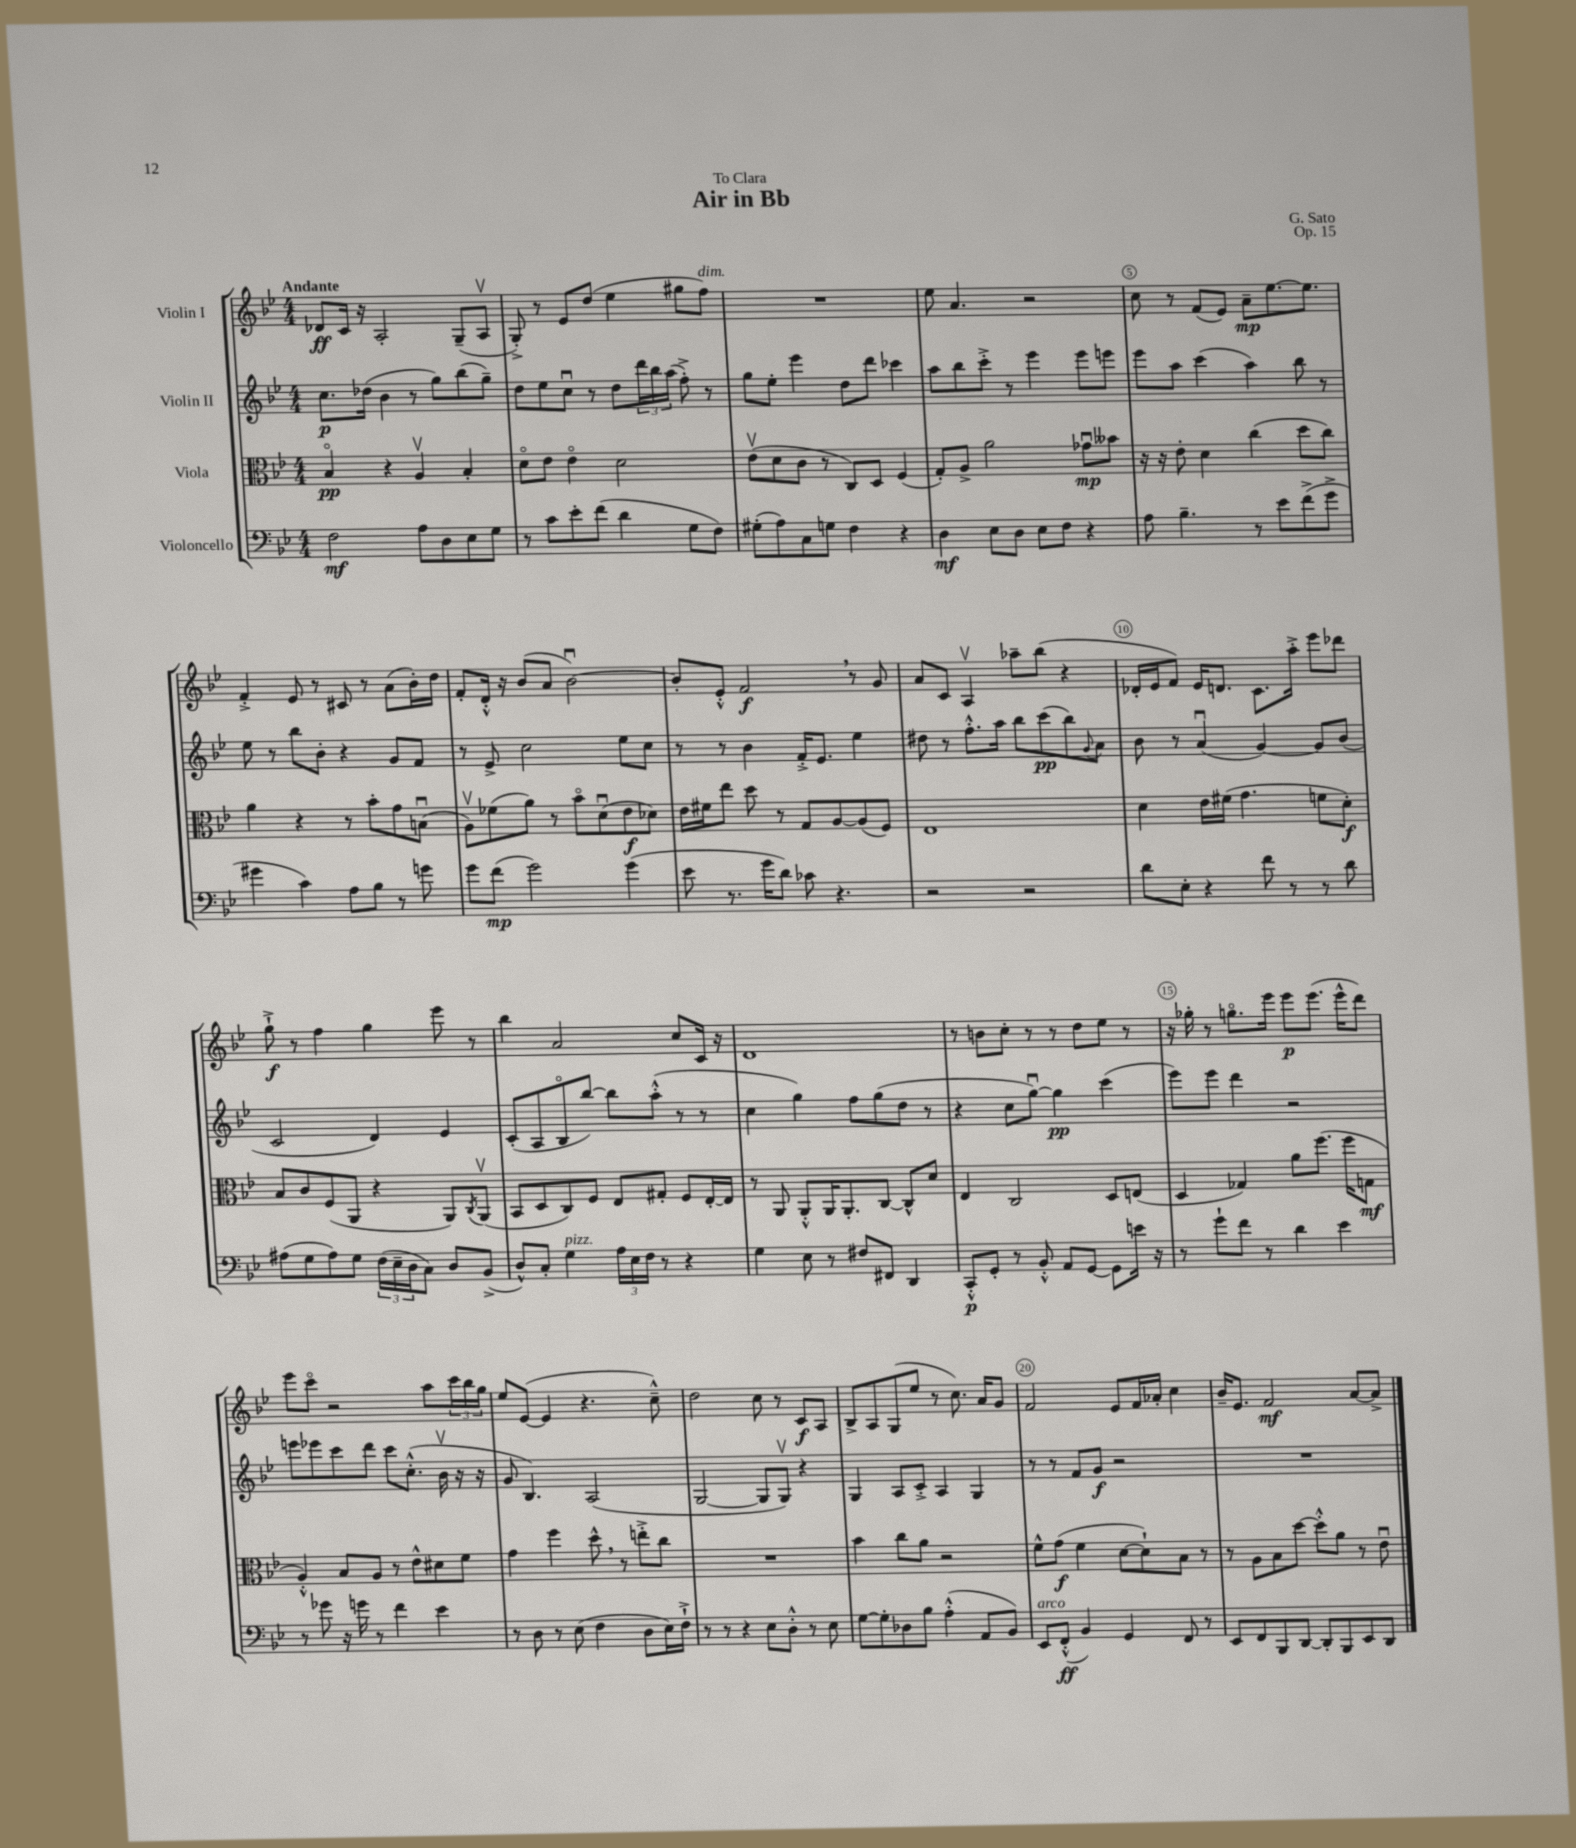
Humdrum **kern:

**kern	**kern	**kern	**kern
*staff4	*staff3	*staff2	*staff1
*clefF4	*clefC3	*clefG2	*clefG2
*k[b-e-]	*k[b-e-]	*k[b-e-]	*k[b-e-]
*M4/4	*M4/4	*M4/4	*M4/4
2F\	4B-o/	8.cc\L	8d-/L
.	.	.	16c/Jk
.	.	(16dd-\Jk	16r
.	4r	4b-\	2A'/
8A\L	4Av/	8r	.
8D\	.	8gg\L)	.
8E-\	4B-'/	(8bb-\	(8G~/L
8G\J	.	8gg~\J)	8Av/J
=	=	=	=
8r	8do\L	8dd\L	8G'^/)
8c\L	8e-\J	8ee-\	8r
8e-'\	4e-o\	8ccu\J	8e-/L
(8f\J	.	8r	(8dd/J
4d\	2d\	8dd\L	4ee-\
.	.	24ddd\L	.
.	.	24bb-\	.
.	.	(24aa\JJ	.
8G\L	.	8ff'^\)	8gg#\L
8F\J)	.	8r	8ff\J)
=	=	=	=
(8G#'\L	(8e-v\L	8gg\L	1r
8A\)	8d\	8ee-'\J	.
8C\	8c\J	4eee-\	.
8G\J	8r	.	.
4F\	8C/L)	8dd\L	.
.	8D/J	8ddd\J	.
4r	(4F/	4ccc-\	.
=	=	=	=
4D\	8G'/L)	8aa\L	8ee-\
.	8A^/J	8bb-\	4.a/
8E-\L	2a\	8ccc'^\J	.
8D\J	.	8r	.
8E-\L	.	4eee-\	2r
8F\J	.	.	.
4r	8g-u\L	8eee-\L	.
.	8b--\J	8eee\J	.
=	=	=	=
8A\	16r	8eee-\L	8cc\
.	16r	.	.
4.B-~\	8e-'\	8aa\J	8r
.	4d\	(4ccc\	(8f/L
.	.	.	8e-/J)
8r	(4cc\	4aa\)	8a~\L
8e-\L	.	.	[8.ee-\
(8f^\	8dd\L	8bb-\	.
.	.	.	8.ee-\]J
8g^\J	8cc\J)	8r	.
=	=	=	=
4g#\	4a\	8ee-\	4f'^/
.	.	8r	.
4c\)	4r	8bb-\L	8e-/
.	.	8b-'\J	8r
8A\L	8r	4r	8c#/
8B-\J	8b-'\L	.	8r
8r	8g\	8g/L	(8a\L
8g\	(8Bu\J	8f/J	16b-'\L)
.	.	.	16dd\JJ
=	=	=	=
8g\L	8Av\L)	8r	8f'/L
(8f\J	(8f-\	8e-^/	16d'^^/Jk
.	.	.	16r
2g\)	8a\J)	2cc\	(8b-/L
.	8r	.	8a/J
.	8b-o\L	.	[2b-u\)
.	(8du\	.	.
(4g\	8e-\	8ee-\L	.
.	8d-\J)	8cc\J	.
=	=	=	=
8e-\	16e-\LL	8r	8b-'/]L
.	16f#\J	.	.
8.r	8ee-\J	8r	8e-'^^/J
.	8dd\	4b-\	2f/
16g\LK	.	.	.
8d\J)	8r	.	.
8c-\	8G/L	16f'^/LK	.
.	.	8.e-/J	.
4.r	[8A/	.	.
.	(8A/]	4ee-\	8r
.	8F/J)	.	8g/
=	=	=	=
2r	1E-	8dd#\	8a/L
.	.	8r	8c/J
.	.	8.ff'^^\L	4Av/
.	.	16aa\Jk	.
2r	.	8bb-\L	8aa-~\L
.	.	(8ccc\	(8bb-\J
.	.	8bb-\)	4r
.	.	8qqg/	.
.	.	8a\J	.
=	=	=	=
8d\L	4d\	8b-\	16d-'/LL
.	.	.	16e-/J
8E-'\J	.	8r	8f/J)
4r	16e-\LL	(4au/	16e-/LK
.	(16f#\JJ	.	8.d/J
.	4.g\	.	.
8f\	.	[4g/)	8.c\L
8r	.	.	.
.	.	.	16aa'^\Jk
8r	8f\L	8g/]L	8eee-\L
8d\	8d'\J)	(8b-/J	8ddd-\J
=	=	=	=
(8A#\L	8B-/L	2c/	8gg`^\
8G\	8c/	.	8r
8A#\)	(8F/	.	4ff\
8G\J	8AA/J	.	.
(24F\LL	4r	4d/)	4gg\
24E-~\	.	.	.
24D\J	.	.	.
8C\J)	.	.	.
8D/L	8AA/L)	4e-/	8eee-\
.	8qC/	.	.
(8BB-^/J	(8AAv/J	.	8r
=	=	=	=
8D^^/L)	8BB-/L	(8c'/L	4bb-\
8C'/J	8D/	8A/	.
4G\	8C/)	8B-o/	2a/
.	8F/J	[8bb-/J)	.
24A\LL	8E-/L	8bb-\]L	.
24E-\	.	.	.
24F\JJ	.	.	.
8r	8G#'/J	(8aa'^^\J	.
4r	8F/L	8r	8cc/L
.	[16E-'/L	8r	16c/Jk
.	16E-/]JJ	.	16r
=	=	=	=
4G\	8r	4cc\	1d
.	8AA/	.	.
8E-\	8AA'^^/L	4gg\)	.
8r	16AA/K	.	.
.	8.AA'/	.	.
8F#/L	.	8ff\L	.
8FF#/J	[8C/J	(8gg\	.
4DD/	8C^^/]L	8dd\J	.
.	8d/J	8r	.
=	=	=	=
8CC'^^/L	4E-/	4r	8r
8GG'/J	.	.	8b\L
8r	2C/	8cc\L	8cc'\J
8BB-'^^/	.	[8ggu\J)	8r
8AA/L	.	4gg\]	8r
[8GG/J	.	.	8dd\L
8GG\]L	8D/L	(4ccc\	8ee-\J
16e\Jk	(8E/J	.	8r
16r	.	.	.
=	=	=	=
8r	4D/	8eee-\L)	16r
.	.	.	16gg-'\
8g`\L	.	8eee-\J	8r
8f\J	4G-/)	4ddd\	8.ggo\L
8r	.	.	.
.	.	.	16eee-\Jk
4d\	8a\L	2r	8eee-\L
.	(8.ff\J	.	(8.eee-\J
4e-\	.	.	.
.	16ff\LK	.	16eee-^^\LK
.	8G\J	.	8ddd\J)
=	=	=	=
8r	4A'^^/)	8eee\L	8eee-\L
8g-\	.	8eee-\	8ccco\J
16r	8B-/L	8ccc\	2r
16g\	.	.	.
8r	8A/J	8ddd\J	.
4f\	8r	8ccc\L	.
.	8e-^^\L	(8.cc'^^\J	.
4e-\	8d#\	.	8aa\L
.	.	16b-v\	.
.	8f\J	16r	24ccc\L
.	.	.	24bb-\
.	.	16r	.
.	.	.	24gg\JJ
=	=	=	=
8r	4g\	8g/	8ee-/L
8D\	.	4.B-/)	([8e-/J
8r	4ff\	.	4e-/]
(8E-\	.	.	.
4F\	8dd^^\	(2A/	4.r
.	8r	.	.
8D\L	8ee'^\L	.	.
16E-\L)	8cc\J	.	8cc~^^\)
16F`^\JJ	.	.	.
=	=	=	=
8r	1r	[2G/	2dd\
8r	.	.	.
4r	.	.	.
8E-\L	.	8G/]L	8cc\
8D'^^\J	.	8Gv/J)	8r
8r	.	4r	8c/L
8E-\	.	.	8A/J
=	=	=	=
[8G\L	4b-\	4G/	8B-^/L
8G'\]	.	.	8A/
8D-\	8cc\L	8A/L	(8G/
8B-\J	8a\J	8c'^/J	8ee-/J
(4A'^^\	2r	4A/	8r
.	.	.	8.cc\)
8AA/L	.	4G/	.
.	.	.	16a/LK
8BB-/J)	.	.	8g/J
=	=	=	=
8EE-/L	8f^^\L	8r	2f/
(8FF'^^/J	(8g\J	8r	.
4BB-/)	4f\	8f/L	.
.	.	8g/J	.
4GG/	[8d\L	2r	8e-/L
.	8d`\])	.	16f/L
.	.	.	16a-'/JJ
8FF/	8B-\J	.	4cc\
8r	8r	.	.
=	=	=	=
8EE-/L	8r	1r	16b-~/LK
.	.	.	8.e-/J
8FF/	8A\L	.	.
8BBB-/	8B-\	.	2f/
[8DD/J	[8dd\J	.	.
8DD'/]L	8dd'^^\]L	.	.
8BBB-/	8a\J	.	.
8EE-/	8r	.	[8a/L
8DD/J	8e-u\	.	8a^/]J
==	==	==	==
*-	*-	*-	*-
